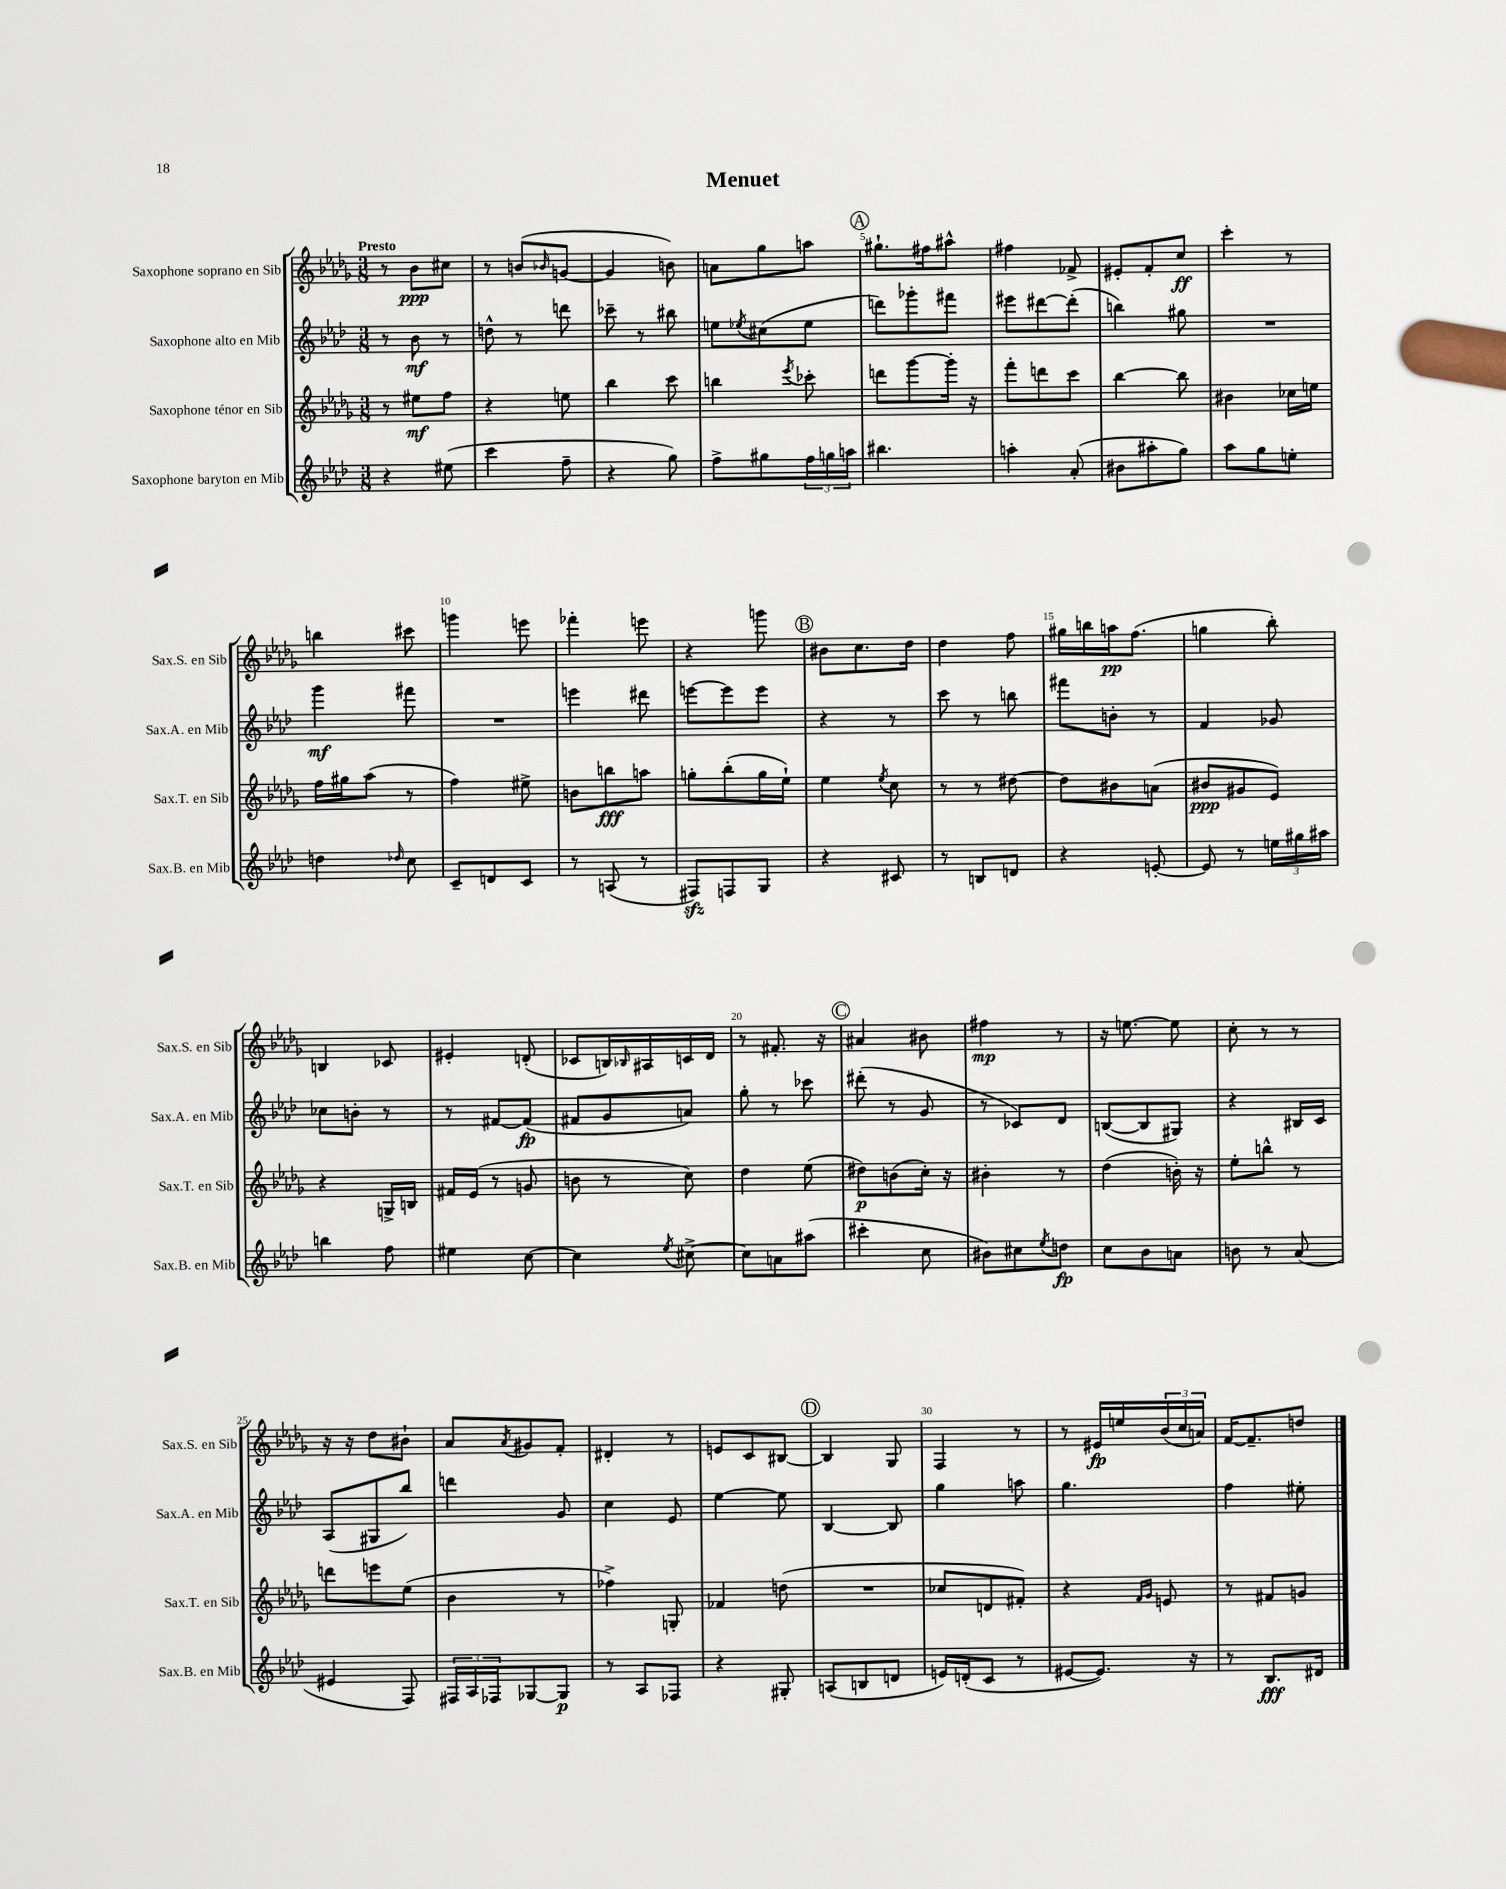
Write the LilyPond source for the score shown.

\header { title = "Menuet" }
<<
\new StaffGroup <<
\new Staff = "s0" \with { instrumentName = "Saxophone soprano en Sib" shortInstrumentName = "Sax.S. en Sib" } {
    \clef treble \key des \major \numericTimeSignature \time 3/8 \tempo "Presto"
    r8 bes'8\ppp cis''8 |
    r8 b'8( \grace { bes'16 } g'8~ |
    g'4 b'8) |
    a'8 ges''8 a''8 |
    \mark \markup { \circle "A" } gis''8.-! fis''16 ais''8-^ |
    fis''4 fes'8-> |
    eis'8-. f'8-. c''8\ff |
    c'''4-. r8 |
    b''4 cis'''8 |
    g'''4 e'''8 |
    fes'''4-. e'''8 |
    r4 g'''8 |
    \mark \markup { \circle "B" } bis'8 c''8. des''16 |
    des''4 f''8 |
    gis''16 b''16 a''16\pp f''8.( |
    g''4 bes''8-.) |
    b4 ces'8 |
    eis'4-. d'8-.( |
    ces'8 b16) \grace { bes16 } ais16 c'16 des'16 |
    r8 fis'8.-. r16 |
    \mark \markup { \circle "C" } ais'4 bis'8 |
    fis''4\mp r8 |
    r16 e''8.~ e''8 |
    c''8-. r8 r8 |
    r16 r16 des''8 bis'8-! |
    aes'8 \acciaccatura { aes'8 } gis'8 f'8-. |
    dis'4-. r8 |
    e'8 c'8 bis8~ |
    \mark \markup { \circle "D" } bis4 ges8 |
    f4 r8 |
    r8 eis'16\fp e''16 \tuplet 3/2 { bes'16( c''16 a'16) } |
    f'16~ f'8.-- d''8 \bar "|." |
}
\new Staff = "s1" \with { instrumentName = "Saxophone alto en Mib" shortInstrumentName = "Sax.A. en Mib" } {
    \clef treble \key aes \major \numericTimeSignature \time 3/8
    r8 bes'8\mf r8 |
    d''8-^ r8 d'''8 |
    ces'''8-- r8 bis''8 |
    e''8 \acciaccatura { ees''8 } cis''8( ees''8 |
    \mark \markup { \circle "A" } d'''8) ges'''8-. fis'''8 |
    eis'''8 dis'''8~ dis'''8-.( |
    b''4) gis''8 |
    R4. |
    g'''4\mf fis'''8 |
    R4. |
    e'''4 dis'''8 |
    e'''8~ e'''8 e'''8 |
    \mark \markup { \circle "B" } r4 r8 |
    c'''8 r8 b''8 |
    fis'''8 b'8-. r8 |
    f'4 ges'8 |
    ces''8 b'8-. r8 |
    r8 fis'8~ fis'8\fp( |
    fis'8 g'8 a'8) |
    g''8-. r8 ces'''8 |
    \mark \markup { \circle "C" } dis'''8-.( r8 g'8 |
    r8 ces'8) des'8 |
    b8~( b8 gis8) |
    r4 bis16 c'16 |
    aes8( gis8 bes''8) |
    d'''4 g'8 |
    c''4 ees'8 |
    ees''4~ ees''8 |
    \mark \markup { \circle "D" } bes4~ bes8 |
    g''4 a''8 |
    g''4. |
    f''4 eis''8-. \bar "|." |
}
\new Staff = "s2" \with { instrumentName = "Saxophone ténor en Sib" shortInstrumentName = "Sax.T. en Sib" } {
    \clef treble \key des \major \numericTimeSignature \time 3/8
    r8 eis''8\mf f''8 |
    r4 e''8 |
    bes''4 c'''8 |
    b''4 \acciaccatura { ees'''8 } ces'''8-. |
    \mark \markup { \circle "A" } d'''8 ges'''8~ ges'''16-. r16 |
    f'''8-. d'''8 c'''8 |
    bes''4~ bes''8 |
    bis'4 ces''16 e''16 |
    f''16 gis''16 aes''8( r8 |
    f''4) eis''8-> |
    b'8 b''8\fff a''8 |
    g''8-. bes''8-.( g''16 ees''16-!) |
    \mark \markup { \circle "B" } ees''4 \acciaccatura { ees''8 } c''8 |
    r8 r8 dis''8~ |
    dis''8 bis'8 a'8( |
    bis'8\ppp gis'8 ees'8) |
    r4 g16-> b16 |
    fis'16 ees'16( r8 g'8 |
    b'8 r8 c''8) |
    des''4 ees''8( |
    \mark \markup { \circle "C" } dis''8\p) b'8( c''16-.) r16 |
    bis'4-. r8 |
    des''4( b'16-.) r16 |
    ees''8-. b''8-^ r8 |
    d'''8 e'''8 ees''8( |
    bes'4 r8 |
    fes''4->) g8-. |
    fes'4 d''8( |
    \mark \markup { \circle "D" } R4. |
    ces''8 d'8 fis'8-.) |
    r4 \grace { f'16 ges'16 } e'8 |
    r8 fis'8 g'8 \bar "|." |
}
\new Staff = "s3" \with { instrumentName = "Saxophone baryton en Mib" shortInstrumentName = "Sax.B. en Mib" } {
    \clef treble \key aes \major \numericTimeSignature \time 3/8
    r4 eis''8( |
    c'''4 f''8-- |
    r4 g''8) |
    f''8-> gis''8 \tuplet 3/2 { f''16 g''16 a''16 } |
    \mark \markup { \circle "A" } bis''4. |
    a''4-. aes'8-.( |
    bis'8 ais''8-. g''8) |
    aes''8 g''8 e''8-. |
    d''4 \grace { des''16 } c''8 |
    c'8-- d'8 c'8 |
    r8 a8( r8 |
    fis8\sfz) f8 g8 |
    \mark \markup { \circle "B" } r4 cis'8 |
    r8 b8 d'8 |
    r4 e'8~-. |
    e'8 r8 \tuplet 3/2 { e''16 gis''16 ais''16 } |
    b''4 f''8 |
    eis''4 c''8~ |
    c''4 \acciaccatura { ees''8 } cis''8~-> |
    cis''8 a'8 ais''8( |
    \mark \markup { \circle "C" } cis'''4-. c''8 |
    bis'8) cis''8 \acciaccatura { ees''8 } d''8\fp |
    c''8 bes'8 a'8 |
    b'8 r8 aes'8( |
    eis'4 f8) |
    \tuplet 3/2 { fis16 aes16 fes16 } ges8~ ges8\p |
    r8 aes8 fes8 |
    r4 gis8-. |
    \mark \markup { \circle "D" } a8( b8 d'8 |
    e'16) d'16-.( c'8 r8 |
    eis'8~ eis'8.) r16 |
    r8 bes8.\fff dis'16 \bar "|." |
}
>>
>>
\layout { \context { \Score \override BarNumber.break-visibility = ##(#f #t #t) barNumberVisibility = #(every-nth-bar-number-visible 5) } }
